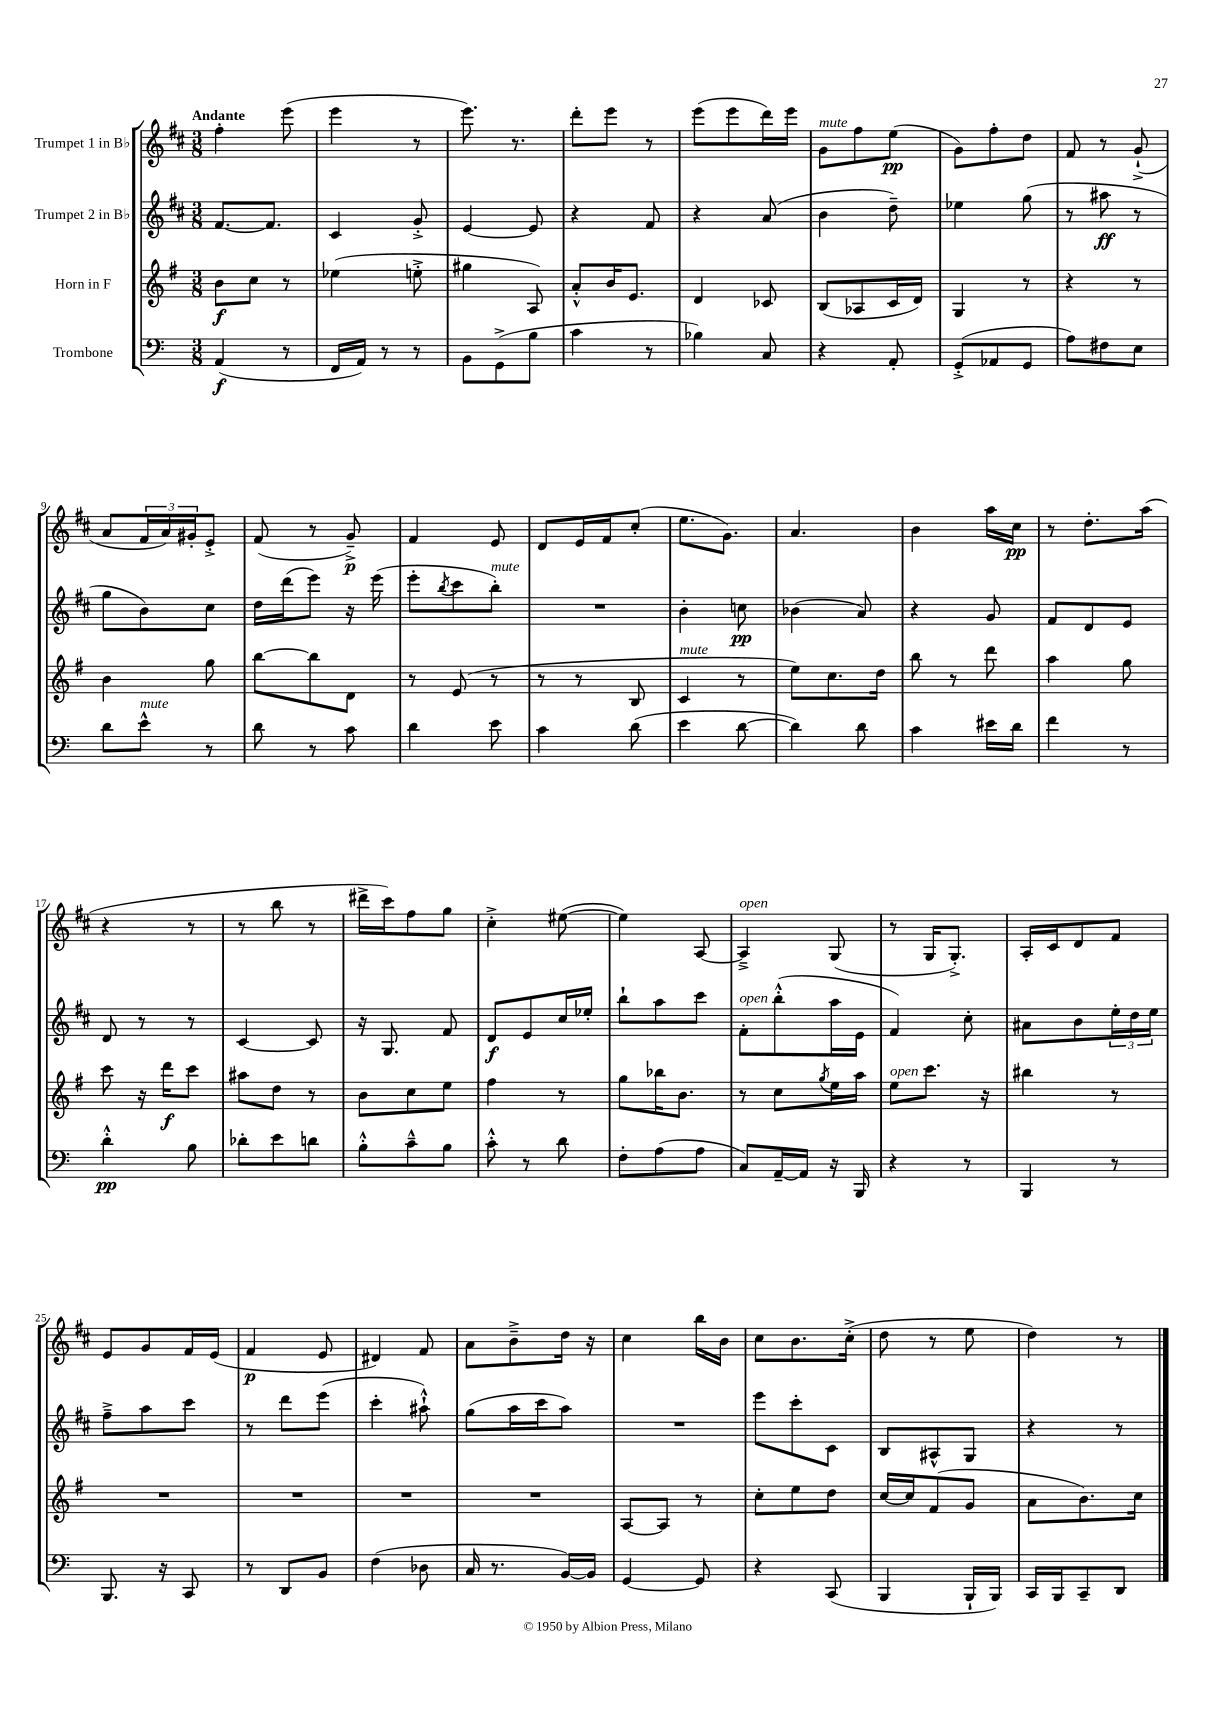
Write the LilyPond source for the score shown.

<<
\new StaffGroup <<
\new Staff = "s0" \with { instrumentName = "Trumpet 1 in Bb" } {
    \clef treble \key d \major \numericTimeSignature \time 3/8 \tempo "Andante"
    fis''4-. e'''8( |
    e'''4 r8 |
    e'''8.) r8. |
    d'''8-. e'''8 r8 |
    e'''8( e'''8 d'''16) e'''16 |
    g'8^\markup { \italic "mute" } fis''8 e''8\pp( |
    g'8) fis''8-. d''8 |
    fis'8 r8 g'8-!->( |
    a'8 \tuplet 3/2 { fis'16 a'16) gis'16-. } e'8-.-> |
    fis'8( r8 g'8--->\p) |
    fis'4 e'8 |
    d'8 e'16 fis'16 cis''8-.( |
    e''8. g'8.) |
    a'4. |
    b'4 a''16 cis''16\pp |
    r8 d''8.-. a''16( |
    r4 r8 |
    r8 b''8 r8 |
    dis'''16-> cis'''16) fis''8 g''8 |
    cis''4-.-> eis''8~( |
    eis''4) a8~ |
    a4--->^\markup { \italic "open" } g8( |
    r8 g16 g8.-.->) |
    a16-. cis'16 d'8 fis'8 |
    e'8 g'8 fis'16 e'16( |
    fis'4\p e'8 |
    dis'4) fis'8 |
    a'8 b'8---> d''16 r16 |
    cis''4 b''16 b'16 |
    cis''8 b'8. cis''16-.->( |
    d''8 r8 e''8 |
    d''4) r8 \bar "|." |
}
\new Staff = "s1" \with { instrumentName = "Trumpet 2 in Bb" } {
    \clef treble \key d \major \numericTimeSignature \time 3/8
    fis'8.~ fis'8. |
    cis'4 g'8-.-> |
    e'4~ e'8 |
    r4 fis'8 |
    r4 a'8( |
    b'4 d''8--) |
    ees''4 g''8( |
    r8 ais''8\ff r8 |
    g''8 b'8) cis''8 |
    d''16 d'''16( e'''8) r16 e'''16( |
    e'''8-. \acciaccatura { b''8 } cis'''8 b''8-.^\markup { \italic "mute" }) |
    R4. |
    b'4-. c''8\pp |
    bes'4( a'8) |
    r4 g'8 |
    fis'8 d'8 e'8 |
    d'8 r8 r8 |
    cis'4~ cis'8 |
    r16 g8. fis'8 |
    d'8\f e'8 cis''16 ees''16-. |
    b''8-! a''8 cis'''8 |
    fis'8-.^\markup { \italic "open" } b''8-.-^( a''16 e'16 |
    fis'4) cis''8-. |
    ais'8 b'8 \tuplet 3/2 { e''16-. d''16 e''16 } |
    fis''8---> a''8 cis'''8 |
    r8 d'''8 e'''8( |
    cis'''4-. ais''8-!-^) |
    g''8( a''16 cis'''16 a''8) |
    R4. |
    e'''8 cis'''8-. cis'8 |
    b8 ais8-^ g8 |
    r4 r8 \bar "|." |
}
\new Staff = "s2" \with { instrumentName = "Horn in F" } {
    \clef treble \key g \major \numericTimeSignature \time 3/8
    b'8\f c''8 r8 |
    ees''4( e''8-.-> |
    gis''4 a8) |
    a'8-.-^ b'16 e'8. |
    d'4 ces'8 |
    b8( aes8 c'16 d'16) |
    g4 r8 |
    r4 r8 |
    b'4 g''8 |
    b''8~ b''8 d'8 |
    r8 e'8( r8 |
    r8 r8 b8 |
    c'4^\markup { \italic "mute" } r8 |
    e''8) c''8. d''16 |
    b''8 r8 d'''8 |
    a''4 g''8 |
    c'''8 r16 d'''16\f c'''8 |
    ais''8 d''8 r8 |
    b'8 c''8 e''8 |
    fis''4 r8 |
    g''8 bes''16 b'8. |
    r8 c''8 \acciaccatura { g''8 } e''16 a''16 |
    e''8^\markup { \italic "open" } c'''8. r16 |
    bis''4 r8 |
    R4. |
    R4. |
    R4. |
    R4. |
    a8~ a8 r8 |
    c''8-. e''8 d''8 |
    c''16~ c''16 fis'8( g'8 |
    a'8 b'8.) c''16 \bar "|." |
}
\new Staff = "s3" \with { instrumentName = "Trombone" } {
    \clef bass \key c \major \numericTimeSignature \time 3/8
    a,4\f( r8 |
    f,16 a,16) r8 r8 |
    b,8 g,8->( b8 |
    c'4 r8 |
    bes4) c8 |
    r4 a,8-. |
    g,8-.->( aes,8 g,8 |
    a8) fis8 e8 |
    d'8 e'8-^^\markup { \italic "mute" } r8 |
    d'8 r8 c'8 |
    d'4 e'8 |
    c'4 d'8( |
    e'4 d'8~ |
    d'4) d'8 |
    c'4 eis'16 d'16 |
    f'4 r8 |
    d'4-.-^\pp b8 |
    des'8-. e'8 d'8 |
    b8-.-^ c'8---^ b8 |
    c'8-.-^ r8 d'8 |
    f8-. a8( a8 |
    c8) a,16~-- a,16 r16 b,,16 |
    r4 r8 |
    b,,4 r8 |
    b,,8. r16 c,8 |
    r8 d,8 b,8 |
    f4( des8 |
    c16 r8. b,16~) b,16 |
    g,4~ g,8 |
    r4 c,8( |
    b,,4 b,,16-! b,,16) |
    c,16 b,,16 c,8-- d,8 \bar "|." |
}
>>
>>
